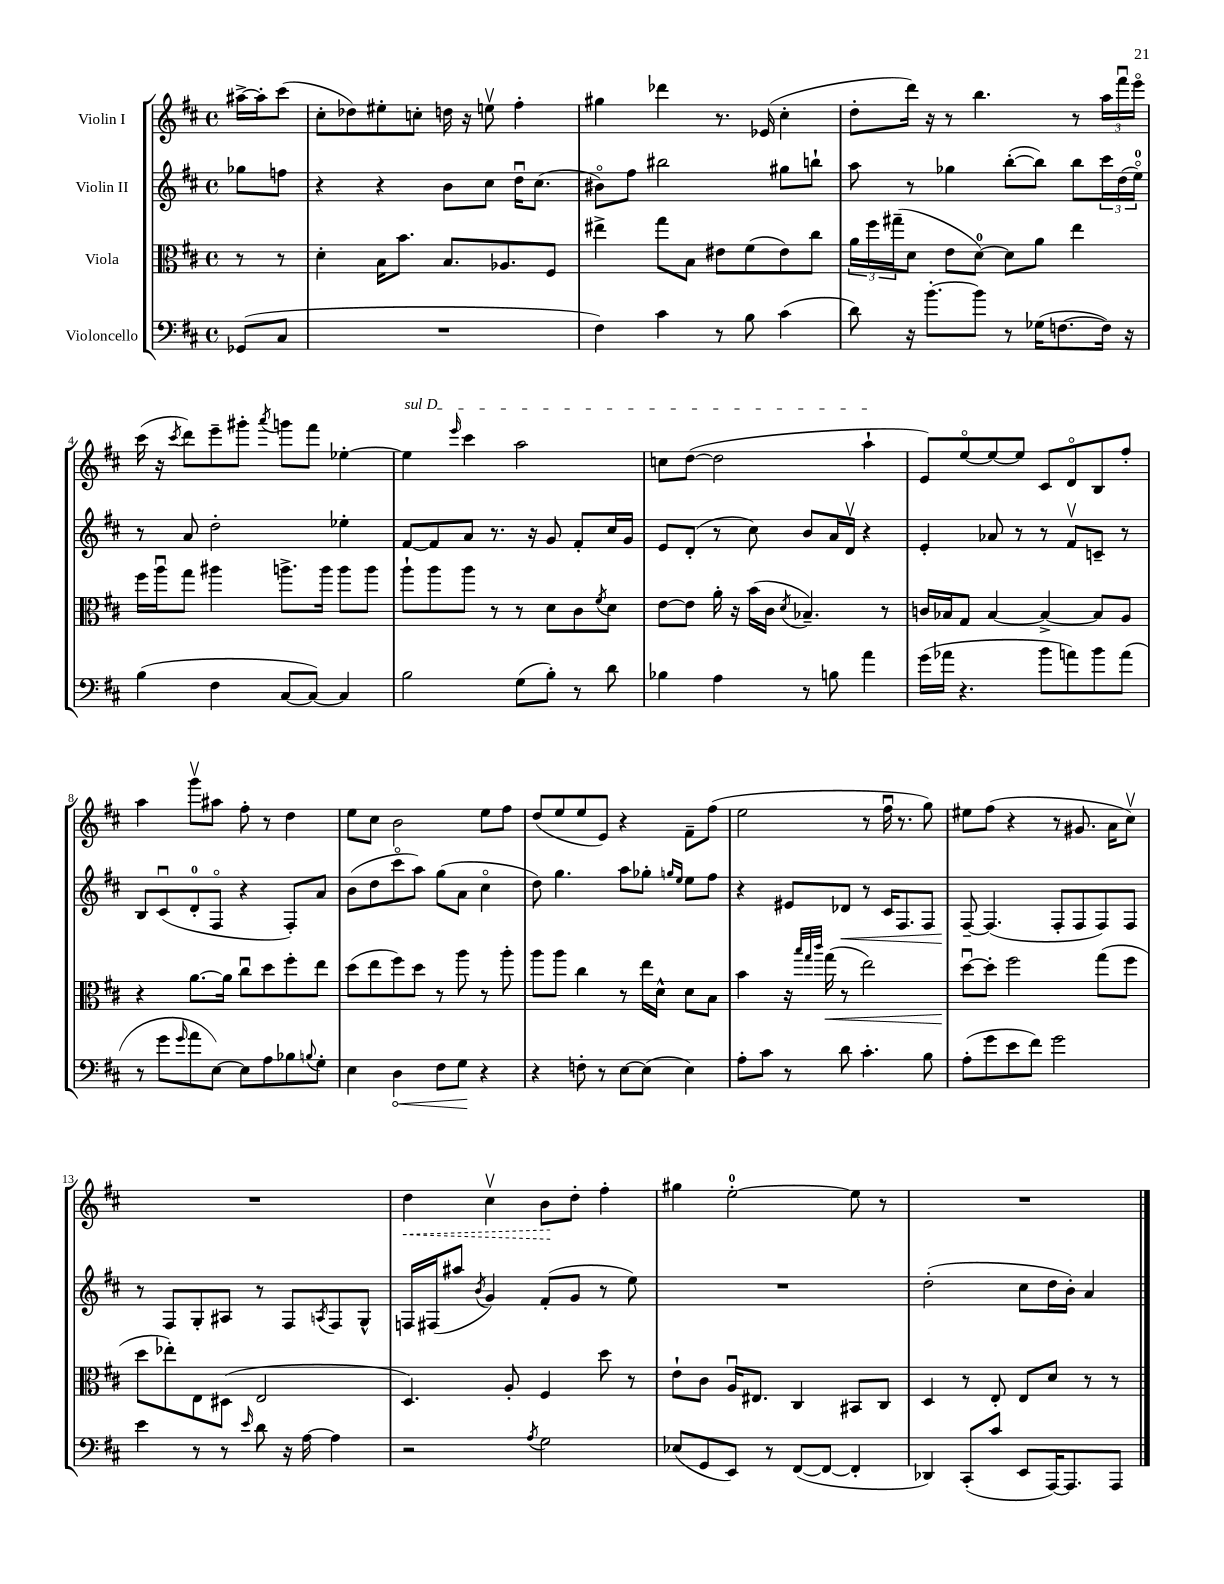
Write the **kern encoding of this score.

**kern	**kern	**kern	**kern
*staff4	*staff3	*staff2	*staff1
*clefF4	*clefC3	*clefG2	*clefG2
*k[f#c#]	*k[f#c#]	*k[f#c#]	*k[f#c#]
*M4/4	*M4/4	*M4/4	*M4/4
*met(c)	*met(c)	*met(c)	*met(c)
(8GG-/L	8r	8gg-\L	[16aa#^\LL
.	.	.	16aa#'\]J
8C#/J	8r	8ff\J	(8ccc#\J
=	=	=	=
1r	4d'\	4r	8cc#'\L
.	.	.	8dd-\)
.	16B\LK	4r	8ee#'\
.	8.b\J	.	.
.	.	.	8cc'\J
.	8.B/L	8b\L	16dd\
.	.	.	16r
.	.	8cc#\J	8eev\
.	8.A-/	.	.
.	.	16ddu\LK	4ff#'\
.	.	(8.cc#\J	.
.	8F#/J	.	.
=	=	=	=
4F#\)	4ee#^\	8b#o\L)	4gg#\
.	.	8ff#\J	.
4c#\	8gg\L	2bb#\	4ddd-\
.	8B\J	.	.
8r	8e#\L	.	8.r
8B\	(8f#\	.	.
.	.	.	(16e-/
(4c#\	8e#\)	8gg#\L	4cc#'\
.	8cc#\J	8bb`\J	.
=	=	=	=
8d\)	24a\LL	8aa\	8dd'\L
.	24ff#\	.	.
.	(24gg#~\J	.	.
16r	8d\J	8r	16ddd\Jk)
[8.b'\L	.	.	16r
.	8e\L	4gg-\	8r
8b\]J	[8d\J)	.	4.bb\
8r	8d\]L	([8bb'\L	.
(16G-\LK	8a\J	8bb\]J)	.
[8.F\	.	.	.
.	4ee\	8bb\L	8r
16F\]Jk)	.	24ccc#\L	24aa\LL
.	.	(24dd\	24fff#u\
16r	.	.	.
.	.	24eeo\JJ)	24eeeo\JJ
=	=	=	=
(4B\	16ff#\LL	8r	(16ccc#\
.	16aau\J	.	16r
.	.	.	8qccc#/
.	8gg\J	8a/	8ddd\L)
4F#\	4aa#\	2dd'\	8eee~\
.	.	.	8ggg#'\J
.	.	.	8qaaa/
[8C#/L	8.aa^\L	.	8ggg\L
8C#/_J)	.	.	8fff#\J
.	16aa\Jk	.	.
4C#/]	8aa\L	4ee-'\	[4ee-'\
.	8aa\J	.	.
=	=	=	=
2B\	8aa`\L	[8f#/L	4ee-\]
.	8aa\	8f#/]	.
.	.	.	16qqeee/
.	8aa\J	8a/J	4ccc#\
.	8r	8.r	.
(8G\L	8r	.	2aa\
.	.	16r	.
8B'\J)	8d\L	8g/	.
8r	8c#\	8f#'/L	.
.	8qf#/	.	.
8d\	8d\J	16cc#/L	.
.	.	16g/JJ	.
=	=	=	=
4B-\	[8e\L	8e/L	8cc\L
.	8e\]J	(8d'/J	([8dd\J
4A\	16a'\	8r	2dd\]
.	16r	.	.
.	(16b\LL	8cc#\)	.
.	16c#\JJ	.	.
.	8qd/	.	.
8r	4.B-~/)	8b/L	.
8B\	.	16a/L	.
.	.	16dv/JJ	.
4a\	.	4r	4aa`\
.	8r	.	.
=	=	=	=
(16g\LL	16c/LL	4e'/	8e/L)
16a-\JJ	16B-/J	.	.
4.r	8G/J	.	[8eeo/
.	[4B-/	8a-/	8ee/_
.	.	8r	8ee/]J
8b\L	4B-^/_	8r	8c#/L
8a\)	.	8f#v/L	8do/
8b\	8B-/]L	8c~/J	8B/
(8a\J	8A/J	8r	8ff#'/J
=	=	=	=
8r	4r	8B/L	4aa\
8g\L	.	(8c#u/	.
16qqg/	.	.	.
8a\	[8.a\L	8d'/	8gggv\L
[8E\J)	.	8F#o/J	8aa#\J
.	16a\]Jk	.	.
8E\]L	8cc#u\L	4r	8ff#'\
8A\	8dd\	.	8r
8B-\	8ff#'\	8F#'/L)	4dd\
8qqB/	.	.	.
8G'\J	8ee\J	8a/J	.
=	=	=	=
4E\	(8dd\L	(8b\L	8ee\L
.	8ee\	8dd\	8cc#\J
4D\	8ff#\)	8ccc#o\	2b\
.	8dd\J	8aa\J)	.
8F#\L	8r	(8gg\L	.
8G\J	8aa\	8a\J	.
4r	8r	4cc#o\	8ee\L
.	8aa'\	.	8ff#\J
=	=	=	=
4r	8aa\L	8dd\)	(8dd/L
.	8aa\J	4.gg\	8ee/
8F'\	4cc#\	.	8ee/
8r	.	.	8e/J)
[8E\L	8r	8aa\L	4r
(8E\]J	16ee\LL	8gg-'\J	.
.	16d^^\JJ	.	.
.	.	16qqgg/LL	.
.	.	16qqee/JJ	.
4E\)	8d\L	8ee\L	8f#~\L
.	8B\J	8ff#\J	(8ff#\J
=	=	=	=
8A'\L	4b\	4r	2ee\
8c#\J	.	.	.
8r	16r	8e#/L	.
.	32qqbb/LLL	.	.
.	32qqgg/	.	.
.	32qqccc#/JJJ	.	.
.	(16gg\	.	.
8d\	8r	8d-/J	.
4.c#'\	2ee\)	8r	8r
.	.	16c#/LK	16ff#u\
.	.	8.F#/	8.r
8B\	.	8F#/J	8gg\)
=	=	=	=
(8A'\L	[8ddu\L	[8F#~/	8ee#\L
8g\	8dd'\]J	(4.F#/]	(8ff#\J
8e\	2ff#\	.	4r
8f#\J)	.	.	.
2g\	.	8F#'/L	8r
.	.	8F#/	8.g#/
.	(8gg\L	8F#/)	.
.	.	.	16a\LK
.	8ff#\J	8F#/J	8cc#v\J)
=	=	=	=
4e\	8dd\L	8r	1r
.	8ee-'\)	8F#/L	.
8r	8E\	8G'/	.
8r	(8D#\J	8A#/J	.
16qqe/	.	.	.
8d\	2E/	8r	.
16r	.	8F#/L	.
[16A\	.	.	.
.	.	8qA/	.
4A\]	.	8F#/	.
.	.	8G^^/J	.
=	=	=	=
2r	4.D/)	16F/LL	4dd\
.	.	(16F#/J	.
.	.	8aa#/J	.
.	.	8qb/	.
.	.	4g/)	4cc#v\
.	8A'/	.	.
8qA/	.	.	.
2G\	4F#/	(8f#'/L	8b\L
.	.	8g/J	8dd'\J
.	8dd\	8r	4ff#'\
.	8r	8ee\)	.
=	=	=	=
(8E-/L	8e`\L	1r	4gg#\
8GG/	8c#\J	.	.
8EE/J)	16Au/LK	.	[2ee'\
.	8.E#/J	.	.
8r	.	.	.
([8FF#/L	4C#/	.	.
8FF#/_J	.	.	.
4FF#'/]	8BB#/L	.	8ee\]
.	8C#/J	.	8r
=	=	=	=
4DD-/)	4D/	(2dd'\	1r
(8CC#'/L	8r	.	.
8c#/J	8E'/	.	.
8EE/L	8E/L	8cc#\L	.
[16AAA/K)	8d/J	16dd\L	.
8.AAA/]	.	16b'\JJ)	.
.	8r	4a/	.
8AAA/J	8r	.	.
==	==	==	==
*-	*-	*-	*-
